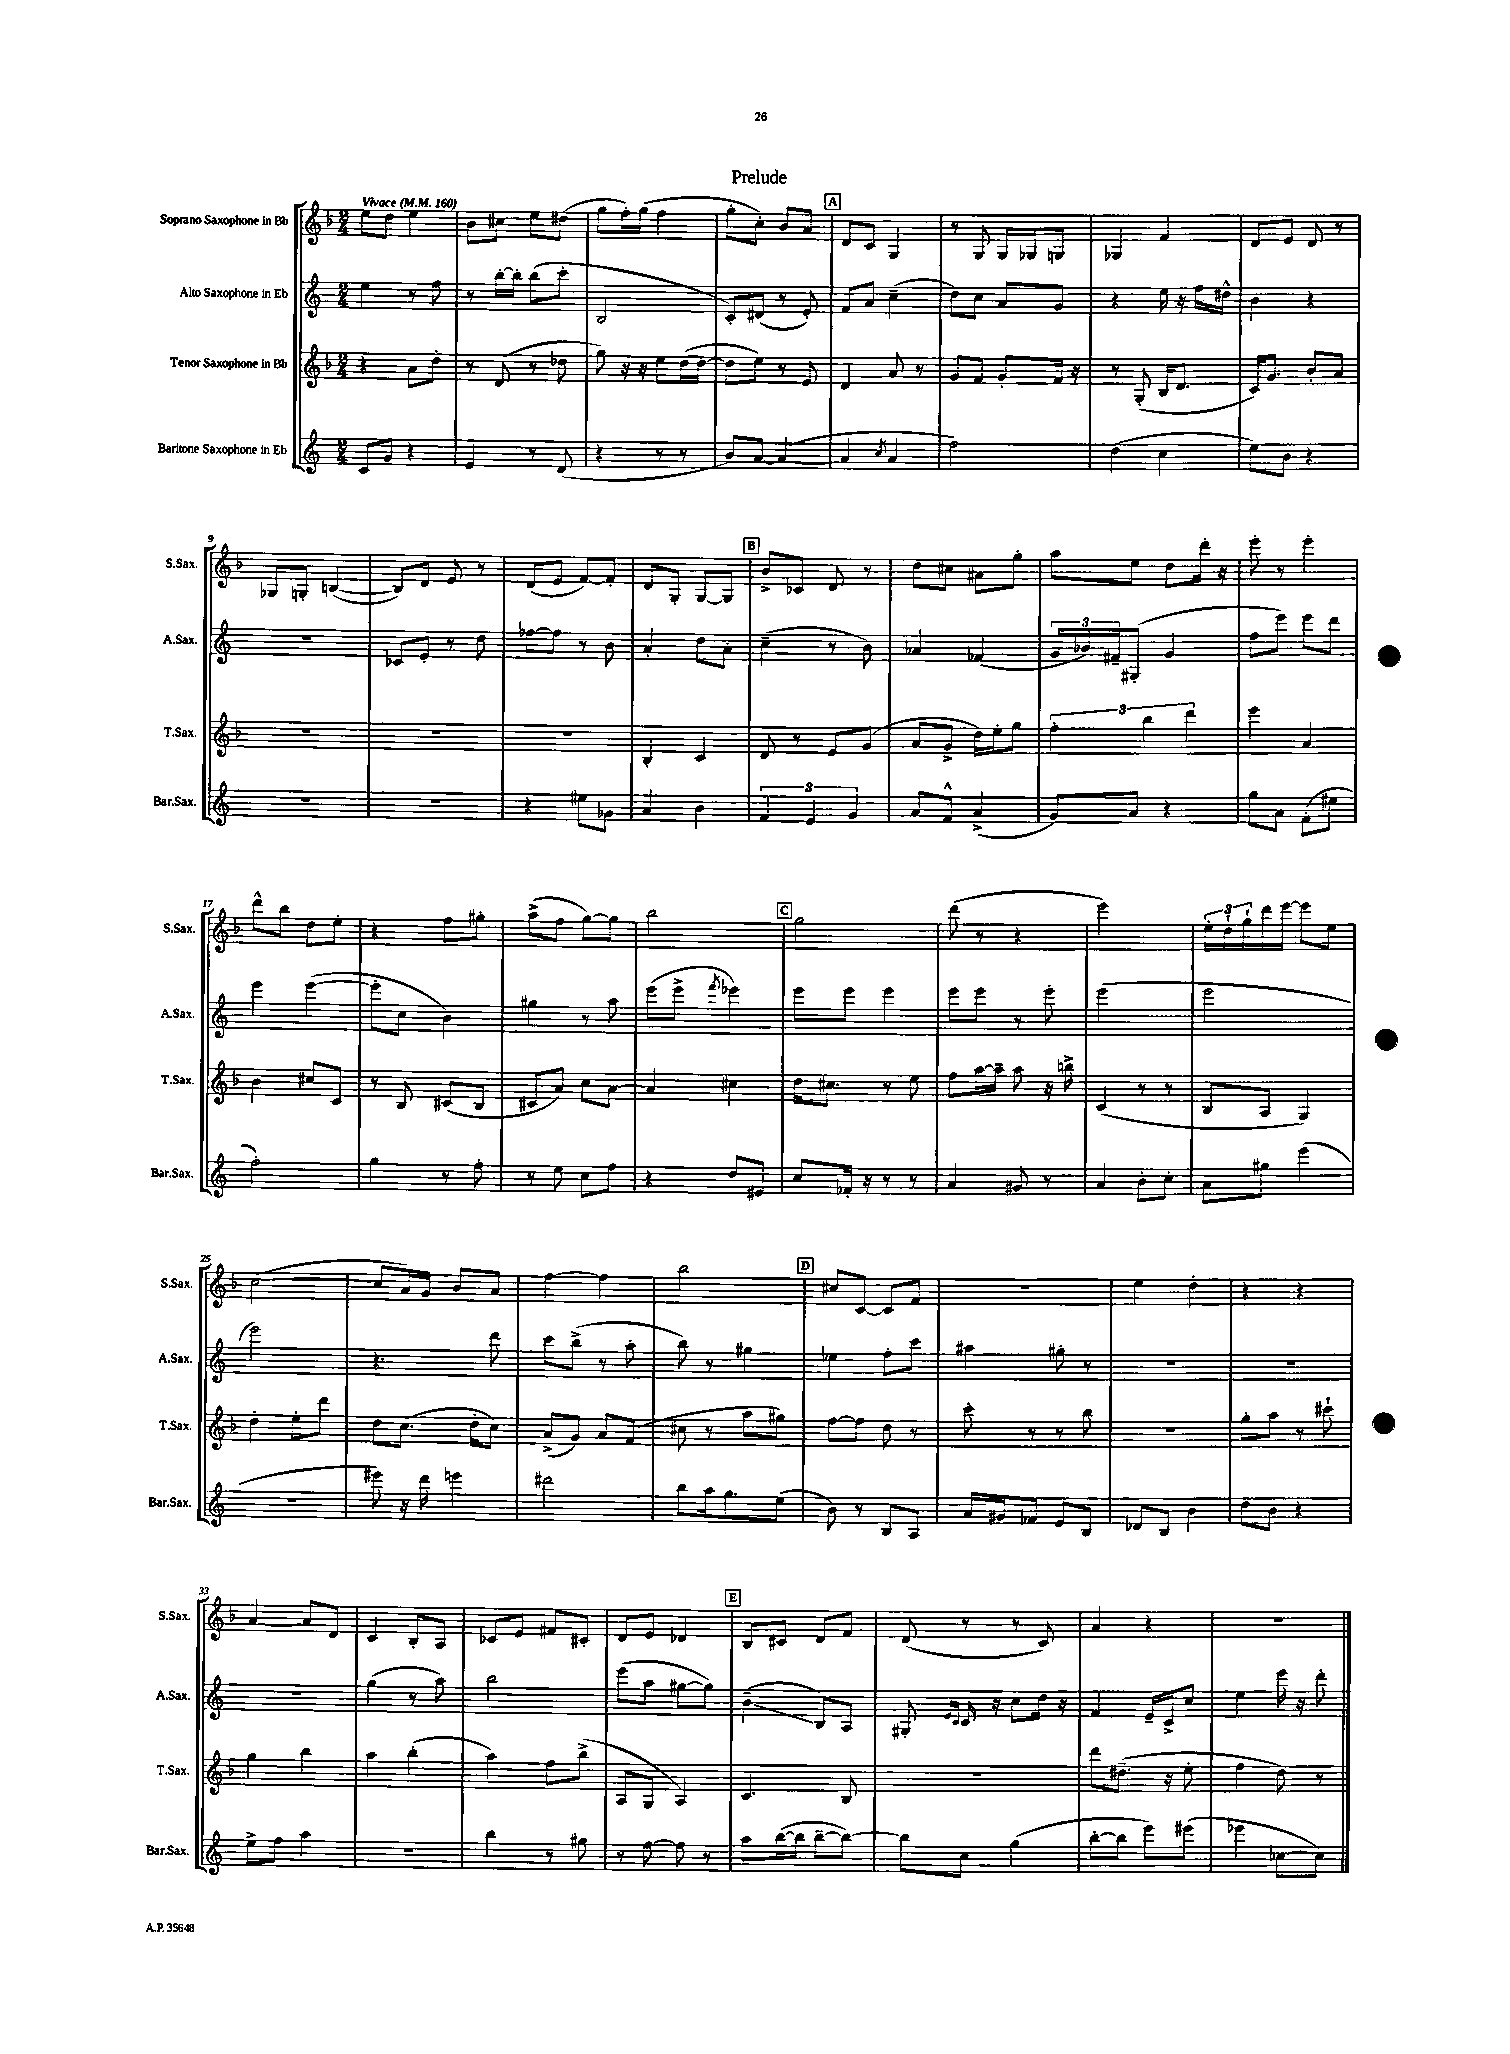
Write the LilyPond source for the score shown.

\header { title = "Prelude" }
<<
\new StaffGroup <<
\new Staff = "s0" \with { instrumentName = "Soprano Saxophone in Bb" shortInstrumentName = "S.Sax." } {
    \clef treble \key f \major \numericTimeSignature \time 2/4 \tempo "Vivace" 4 = 160
    e''8 d''8 e''4 |
    bes'8 cis''8 e''8 dis''8( |
    g''8 f''16-.) g''16( f''4 |
    g''8-. c''8-.) bes'8 a'8 |
    \mark \markup { \box "A" } d'8 c'8 g4 |
    r8 g8 g16 ges16 g8 |
    ges4 f'4 |
    d'8 e'8 d'8 r8 |
    ges8 g8-. b4~( |
    b8) d'8 e'8 r8 |
    d'8( e'8 f'8~) f'8-. |
    d'8 g8-. g8~ g8 |
    \mark \markup { \box "B" } bes'8-> ces'8 d'8 r8 |
    d''8 cis''8 ais'8 g''8-. |
    a''8 e''8 d''8 d'''16-. r16 |
    e'''8-. r8 e'''4-. |
    d'''8-^ bes''8 d''8 e''8-. |
    r4 f''8 gis''8-. |
    a''8->( f''8 g''8~) g''8 |
    bes''2 |
    \mark \markup { \box "C" } g''2 |
    d'''8( r8 r4 |
    e'''2) |
    \tuplet 3/2 { e''16-. d''16-! g''16-! } d'''16 e'''16~ e'''8 e''8 |
    c''2~( |
    c''8 a'16) g'16 bes'8 a'8 |
    f''4~ f''4 |
    bes''2 |
    \mark \markup { \box "D" } cis''8 c'8~ c'8 f'8 |
    r2 |
    e''4 d''4-. |
    r4 r4 |
    a'4~ a'8 d'8 |
    c'4 bes8-. a8 |
    ces'8 e'8 fis'8 cis'8-. |
    d'8 e'8 des'4 |
    \mark \markup { \box "E" } bes8 cis'8 d'8 f'8 |
    d'8( r8 r8 c'8) |
    a'4 r4 |
    R2 \bar "|." |
}
\new Staff = "s1" \with { instrumentName = "Alto Saxophone in Eb" shortInstrumentName = "A.Sax." } {
    \clef treble \key c \major \numericTimeSignature \time 2/4
    e''4 r8 f''8 |
    r8 b''16~-. b''16-. b''8( c'''8-. |
    b2 |
    c'8-.) dis'8( r8 e'8-.) |
    \mark \markup { \box "A" } f'8 a'8 c''4--( |
    d''8) c''8 a'8 g'8 |
    r4 e''16 r16 f''16 dis''16-^ |
    b'4 r4 |
    R2 |
    ces'8 e'8-. r8 d''8 |
    fes''8~ fes''8 r8 b'8 |
    a'4-. d''8 a'8-. |
    \mark \markup { \box "B" } c''4--( r8 b'8) |
    aes'4 fes'4( |
    \tuplet 3/2 { g'16 bes'16) fis'16-- } gis8-.( g'4 |
    f''8 e'''8) e'''8 d'''8 |
    e'''4 e'''4~( |
    e'''8-. c''8 b'4) |
    gis''4 r8 a''8 |
    e'''8( e'''8-> \acciaccatura { f'''8 } ees'''4) |
    \mark \markup { \box "C" } e'''8 e'''8 e'''4 |
    e'''8 e'''8 r8 e'''8-. |
    e'''2( |
    e'''2 |
    e'''2) |
    r4. d'''8 |
    c'''8 b''8->( r8 a''8-. |
    b''8) r8 gis''4 |
    \mark \markup { \box "D" } ees''4 f''8-. c'''8 |
    ais''4 gis''8-. r8 |
    R2 |
    R2 |
    R2 |
    g''4( r8 a''8) |
    b''2 |
    e'''8( a''8 gis''8~ gis''8) |
    \mark \markup { \box "E" } b'4--\glissando( b8) a8 |
    gis8-. \grace { e'16 c'16 } c'16 r16 c''8 d''16 r16 |
    f'4 e'16-- c'16-> c''8 |
    e''4 e'''16 r16 d'''8-. \bar "|." |
}
\new Staff = "s2" \with { instrumentName = "Tenor Saxophone in Bb" shortInstrumentName = "T.Sax." } {
    \clef treble \key f \major \numericTimeSignature \time 2/4
    r4 a'8 d''8-. |
    r8 d'8( r8 des''8 |
    g''8) r16 r16 e''8 d''16~( d''16~ |
    d''8 e''8) r8 e'8 |
    \mark \markup { \box "A" } d'4 a'8 r8 |
    g'8 f'8 g'8-. f'16 r16 |
    r8 g8-.( bes16 d'8. |
    c'16) g'8. bes'8-. a'8 |
    R2 |
    R2 |
    R2 |
    bes4-. c'4 |
    \mark \markup { \box "B" } d'8 r8 e'8 g'8( |
    a'8 g'8-> d''16) e''16-. g''8 |
    \tuplet 3/2 { f''4-. bes''4 d'''4 } |
    e'''4 a'4 |
    bes'4 cis''8 c'8 |
    r8 bes8 cis'8( bes8 |
    cis'8 a'8) c''8 a'8~ |
    a'4 cis''4 |
    \mark \markup { \box "C" } d''16 cis''8. r8 e''8 |
    f''8 a''16~ a''16-- a''8 r16 b''16-> |
    c'4( r8 r8 |
    bes8 a8 g4) |
    d''4-. e''8-. d'''8 |
    d''8 c''8.( d''16-. c''8) |
    a'8->( g'8) a'8 f'8( |
    cis''8 r8 a''8 gis''8) |
    \mark \markup { \box "D" } f''8~ f''8 d''8 r8 |
    c'''8-. r8 r8 bes''8 |
    R2 |
    g''8-. a''8 r8 cis'''8-! |
    g''4 bes''4 |
    a''4 bes''4-.( |
    a''4) f''8 bes''8->( |
    a8 g8 a4) |
    \mark \markup { \box "E" } c'4. bes8 |
    R2 |
    d'''8 dis''8.--( r16 e''8-. |
    f''4 d''8) r8 \bar "|." |
}
\new Staff = "s3" \with { instrumentName = "Baritone Saxophone in Eb" shortInstrumentName = "Bar.Sax." } {
    \clef treble \key c \major \numericTimeSignature \time 2/4
    c'8 g'8 r4 |
    e'4 r8 d'8( |
    r4 r8 r8 |
    b'8) a'8~ a'4~( |
    \mark \markup { \box "A" } a'4 \acciaccatura { c''8 } a'4 |
    f''2) |
    d''4( c''4 |
    e''8) b'8 r4 |
    R2 |
    R2 |
    r4 eis''8 ges'8 |
    a'4 b'4 |
    \mark \markup { \box "B" } \tuplet 3/2 { f'4 e'4 g'4 } |
    a'8 f'8-^ a'4->( |
    g'8) a'8 r4 |
    g''8 a'8 f'8-.( eis''8 |
    f''2-.) |
    g''4 r8 f''8-. |
    r8 e''8 c''8 f''8 |
    r4 d''8 eis'8 |
    \mark \markup { \box "C" } c''8 fes'16-. r16 r8 r8 |
    a'4 gis'8 r8 |
    a'4 b'8-. c''8-. |
    a'8 gis''8 e'''4( |
    R2 |
    eis'''8) r16 d'''16 e'''4 |
    dis'''2 |
    b''8 a''16 g''8. e''8( |
    \mark \markup { \box "D" } b'8) r8 b8 a8 |
    a'16 gis'16 fes'8 e'8 b8 |
    des'8 b8 b'4 |
    d''8 b'8 r4 |
    e''8-> f''8 a''4 |
    R2 |
    b''4 r8 gis''8 |
    r8 f''8~ f''8 r8 |
    \mark \markup { \box "E" } a''8 b''16~( b''16 b''8~-- b''8~) |
    b''8 c''8 g''4( |
    b''8~-. b''8 e'''8) eis'''8( |
    ees'''4 ces''8~ ces''8) \bar "|." |
}
>>
>>
